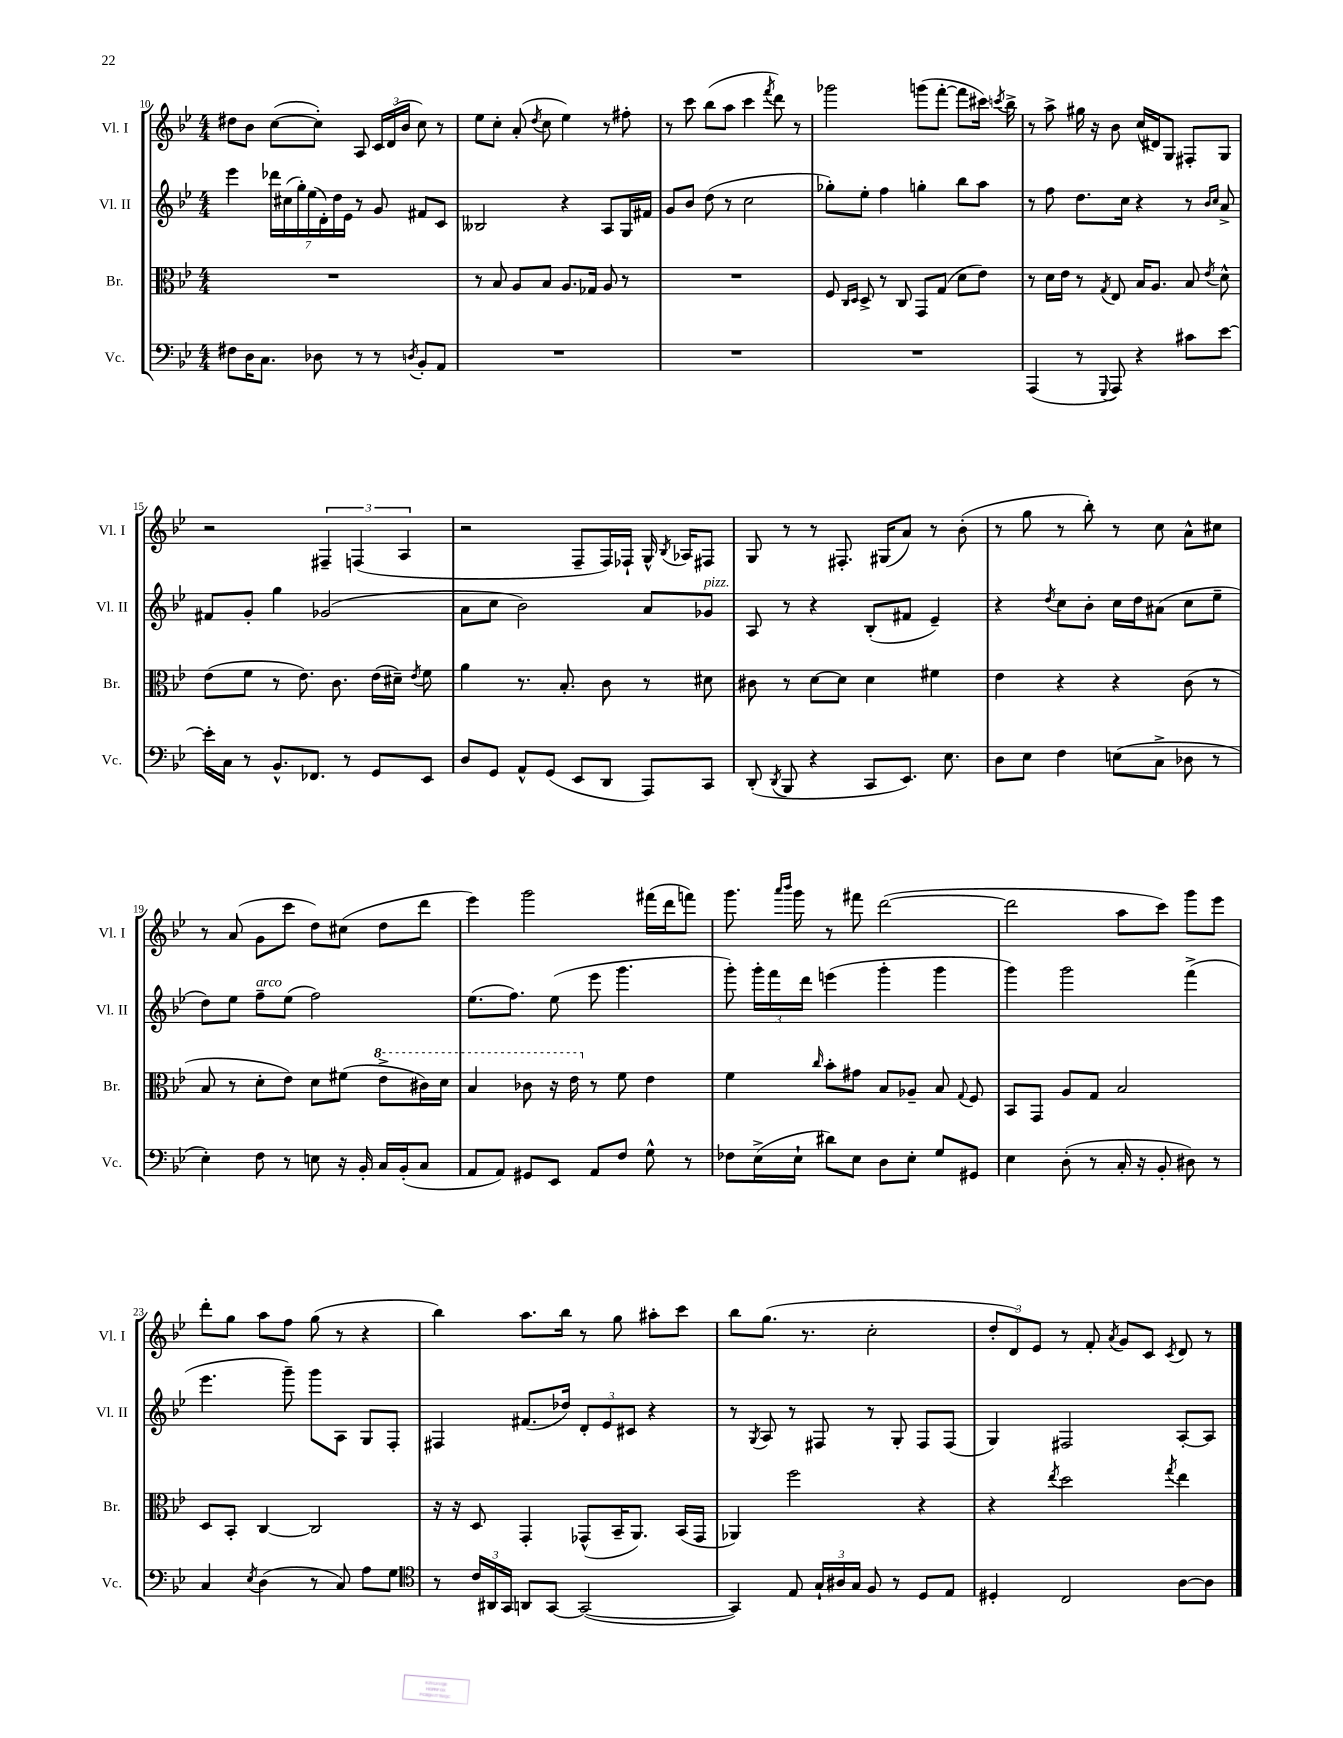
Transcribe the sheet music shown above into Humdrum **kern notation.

**kern	**kern	**kern	**kern
*staff4	*staff3	*staff2	*staff1
*clefF4	*clefC3	*clefG2	*clefG2
*k[b-e-]	*k[b-e-]	*k[b-e-]	*k[b-e-]
*M4/4	*M4/4	*M4/4	*M4/4
8F#	1r	4eee-	8dd#
16D	.	.	8b-
8.C	.	.	.
.	.	28ddd-	([8cc
.	.	(28cc#	.
.	.	28gg')	.
.	.	(28ee-	.
8D-	.	.	8cc'])
.	.	28d')	.
.	.	28dd	.
.	.	28e-	.
8r	.	8r	8A
8r	.	8g	24c
.	.	.	(24d
.	.	.	24b-
8qD	.	.	.
8BB-'	.	8f#	8cc)
8AA	.	8c	8r
=	=	=	=
1r	8r	2B--	8ee-
.	8B-	.	8cc'
.	8A	.	(8a'
.	.	.	8qdd
.	8B-	.	8cc
.	8.A	4r	4ee-)
.	16G-	.	.
.	8A	8A	8r
.	8r	16G	8ff#'
.	.	16f#	.
=	=	=	=
1r	1r	8g	8r
.	.	8b-	8ccc
.	.	(8dd	(8bb-
.	.	8r	8aa
.	.	2cc	4ccc
.	.	.	8qfff
.	.	.	8ddd)
.	.	.	8r
=	=	=	=
1r	8F	8gg-')	2ggg-
.	16qqC	.	.
.	16qqD	.	.
.	8D^	8ee-'	.
.	8r	4ff	.
.	8C	.	.
.	8GG	4gg'	(8ggg
.	(8G	.	[8fff'
.	8d	8bb-	8fff]
.	8e-)	8aa	16ccc#)
.	.	.	8qccc
.	.	.	16bb-^
=	=	=	=
(4AAA	8r	8r	8r
.	16d	8ff	8aa^
.	16e-	.	.
8r	8r	8.dd	16gg#
.	.	.	16r
8qqGGG	8qG	.	.
8AAA)	8E-	.	8b-
.	.	16cc	.
4r	16B-	4r	(16cc
.	8.A	.	16d#)
.	.	.	8G
8c#	8B-	8r	8F#'
.	.	16qqb-	.
.	8qe-	16qqcc	.
[8e-	8d^^	8a^	8G
=	=	=	=
16e-']	(8e-	8f#	2r
16C	.	.	.
8r	8f	8g'	.
8.BB-^^	8r	4gg	.
.	8.e-)	.	.
8.FF-	.	.	.
.	.	(2g-	6F#~
.	8.c	.	.
8r	.	.	.
.	.	.	(6F
8GG	(16e-	.	.
.	16d#~)	.	.
.	.	.	6A
.	8qe-	.	.
8EE-	8f	.	.
=	=	=	=
8D	4a	8a	2r
8GG	.	8cc	.
8AA^^	8.r	2b-)	.
(8GG	.	.	.
.	8.B-'	.	.
8EE-	.	.	8F~
8DD	8c	.	16F)
.	.	.	16F-`
8AAA)	8r	8a	16G^^
.	.	.	8qB-
.	.	.	16A-
8CC	8d#	8g-	8F#
=	=	=	=
(8DD'	8c#	8A	8G
8qDD	.	.	.
8BBB-	8r	8r	8r
4r	[8d	4r	8r
.	8d]	.	8.F#'
8CC	4d	(8B-'	.
.	.	.	(16G#
8.EE-)	.	8f#	8a)
.	4f#	4e-~)	8r
8.E-	.	.	.
.	.	.	(8b-'
=	=	=	=
8D	4e-	4r	8r
8E-	.	.	8gg
.	.	8qdd	.
4F	4r	8cc	8r
.	.	8b-'	8bb-')
(8E	4r	16cc	8r
.	.	16dd	.
8C^	.	(8a#	8cc
8D-	(8c	8cc	8a^^
8r	8r	8ee-~	8cc#
=	=	=	=
4E-')	8B-	8dd)	8r
.	8r	8ee-	(8a
8F	8d'	8ff~	8g
8r	8e-)	(8ee-	8ccc
8E	8d	2ff)	8dd)
16r	(8f#	.	(8cc#
16BB-'	.	.	.
16C	8ee-^	.	8dd
(16BB-'	.	.	.
8C	16cc#)	.	8ddd
.	16dd	.	.
=	=	=	=
8AA	4b-	(8.ee-	4eee-)
8AA)	.	.	.
.	.	8.ff)	.
8GG#	8cc-	.	2ggg
8EE-	16r	(8ee-	.
.	16ee-	.	.
8AA	8r	8eee-	.
8F	8f	4.ggg	.
8G^^	4e-	.	(16fff#
.	.	.	16ddd
8r	.	.	8fff)
=	=	=	=
8F-	4f	8ggg')	8.ggg
(16E-^	.	24ggg'	.
.	.	24fff	.
.	.	.	16qqaaa
.	.	.	16qqbbb-
16E-`	.	.	16ggg
.	.	24ddd	.
.	16qqcc	.	.
8d#)	8b-'	(4eee	8r
8E-	8g#	.	8fff#
8D	8B-	4ggg'	([2ddd
8E-'	8A-~	.	.
8G	8B-	4ggg	.
.	8qqG	.	.
8GG#	8F	.	.
=	=	=	=
4E-	8BB-	4ggg)	2ddd]
.	8GG	.	.
(8D'	8A	2ggg	.
8r	8G	.	.
16C'	2B-	.	8aa
16r	.	.	.
8BB-'	.	.	8ccc)
8D#)	.	(4fff^	8ggg
8r	.	.	8eee-
=	=	=	=
4C	8D	4.eee-	8ddd'
.	8BB-'	.	8gg
8qE-	.	.	.
(4D	[4C	.	8aa
.	.	8ggg~)	8ff
8r	2C]	8ggg	(8gg
8C)	.	8A	8r
8A	.	8G	4r
8G	.	8F'	.
=	=	=	=
*clefC4	*	*	*
8r	16r	4F#	4bb-)
.	16r	.	.
24c	8D	.	.
24AA#	.	.	.
24GG	.	.	.
8AA	4GG'	(8.f#	8.aa
[8GG	.	.	.
.	.	16dd-)	16bb-
(2GG_	(8GG-^^	12d'	8r
.	.	12e-	.
.	16BB-~	.	8gg
.	.	12c#	.
.	8.AA)	.	.
.	.	4r	8aa#'
.	(16BB-	.	8ccc
.	16GG-	.	.
=	=	=	=
4GG])	4AA-)	8r	8bb-
.	.	8qG	.
.	.	8A	(8.gg
8E-	2ff	8r	.
.	.	.	8.r
24G`	.	8F#	.
24A#	.	.	.
24G	.	.	.
8F	.	8r	2cc'
8r	.	8G'	.
8D	4r	8F#	.
8E-	.	(8F#	.
=	=	=	=
4D#'	4r	4G)	12dd'
.	.	.	12d)
.	.	.	12e-
.	8qee-	.	.
2C	2dd	2F#	8r
.	.	.	8f'
.	.	.	8qa
.	.	.	8g
.	.	.	8c
.	8qgg	.	8qc
[8A	4ee-	[8A'	8d
8A]	.	8A]	8r
==	==	==	==
*-	*-	*-	*-
